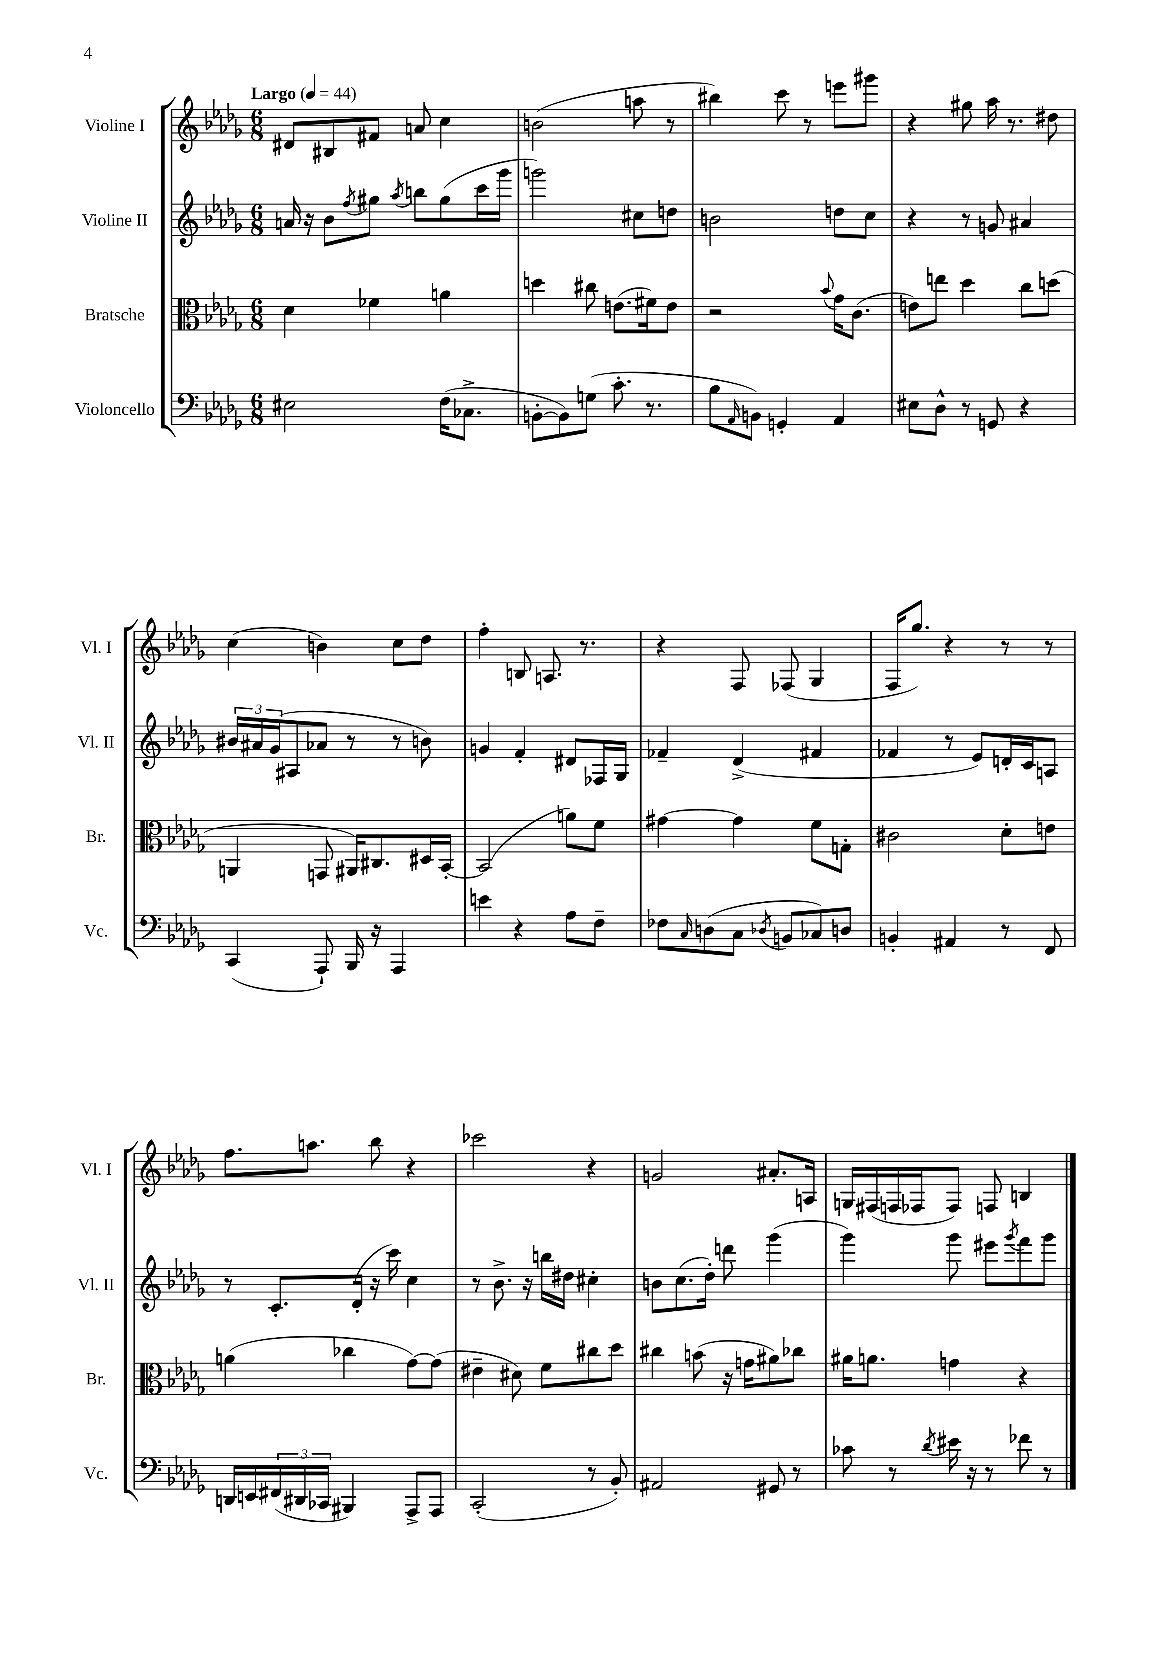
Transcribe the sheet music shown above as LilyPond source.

<<
\new StaffGroup <<
\new Staff = "s0" \with { instrumentName = "Violine I" shortInstrumentName = "Vl. I" } {
    \clef treble \key des \major \numericTimeSignature \time 6/8 \tempo "Largo" 4 = 44
    dis'8 bis8 fis'8 a'8 c''4 |
    b'2( a''8 r8 |
    bis''4) c'''8 r8 e'''8 gis'''8 |
    r4 gis''8 aes''16 r8. dis''8 |
    c''4( b'4) c''8 des''8 |
    f''4-. b8 a8. r8. |
    r4 f8 fes8( ges4 |
    f16 ges''8.) r4 r8 r8 |
    f''8. a''8. bes''8 r4 |
    ces'''2 r4 |
    g'2 ais'8.-. a16 |
    g16 fis16( f16 fes16 fes8) f8 b4 \bar "|." |
}
\new Staff = "s1" \with { instrumentName = "Violine II" shortInstrumentName = "Vl. II" } {
    \clef treble \key des \major \numericTimeSignature \time 6/8
    a'16 r16 bes'8 \acciaccatura { f''8 } gis''8 \acciaccatura { aes''8 } b''8 gis''8( c'''16 ges'''16 |
    g'''2) cis''8 d''8 |
    b'2 d''8 c''8 |
    r4 r8 g'8 ais'4 |
    \tuplet 3/2 { bis'16 ais'16 ges'16( } ais8 aes'8 r8 r8 b'8) |
    g'4 f'4-. dis'8 fes16 ges16 |
    fes'4-- des'4->( fis'4 |
    fes'4 r8 ees'8) d'16-. c'16 a8 |
    r8 c'8.-. des'16-.( r16 c'''16) c''4 |
    r8 bes'8.-> r16 b''16 dis''16 cis''4-. |
    b'8 c''8.( des''16-.) d'''8 ges'''4( |
    ges'''4) ges'''8 eis'''8 \acciaccatura { ges'''8 } f'''8 ges'''8 \bar "|." |
}
\new Staff = "s2" \with { instrumentName = "Bratsche" shortInstrumentName = "Br." } {
    \clef alto \key des \major \numericTimeSignature \time 6/8
    des'4 fes'4 a'4 |
    d''4 cis''8 e'8.( fis'16) e'8 |
    r2 \appoggiatura { bes'8 } ges'16 c'8.( |
    e'8) e''8 des''4 c''8 d''8( |
    a,4 g,8 ais,16) cis8. dis16 bes,16~-. |
    bes,2( a'8) f'8 |
    gis'4~ gis'4 f'8 g8-. |
    cis'2 des'8-. e'8 |
    a'4( ces''4 ges'8~) ges'8( |
    eis'4-- dis'8) f'8 cis''8 des''8 |
    cis''4 b'8( r16 g'16 ais'8) ces''8 |
    ais'16 a'8. g'4 r4 \bar "|." |
}
\new Staff = "s3" \with { instrumentName = "Violoncello" shortInstrumentName = "Vc." } {
    \clef bass \key des \major \numericTimeSignature \time 6/8
    eis2 f16( ces8.-> |
    b,8~-. b,8) g8( c'8.-. r8. |
    bes8 \grace { aes,16 } b,8) g,4-. aes,4 |
    eis8 des8-^ r8 g,8 r4 |
    c,4( aes,,8-!) bes,,16 r16 aes,,4 |
    e'4 r4 aes8 f8-- |
    fes8 \grace { c16 } d8( c8 \acciaccatura { des8 } b,8 ces8) d8 |
    b,4-. ais,4 r8 f,8 |
    d,16 e,16 \tuplet 3/2 { fis,16( dis,16 ces,16 } bis,,4) aes,,8-> aes,,8 |
    c,2-.( r8 bes,8-.) |
    ais,2 gis,8 r8 |
    ces'8 r8 \acciaccatura { des'8 } eis'16 r16 r8 fes'8 r8 \bar "|." |
}
>>
>>
\layout { \context { \Score \remove "Bar_number_engraver" } }
